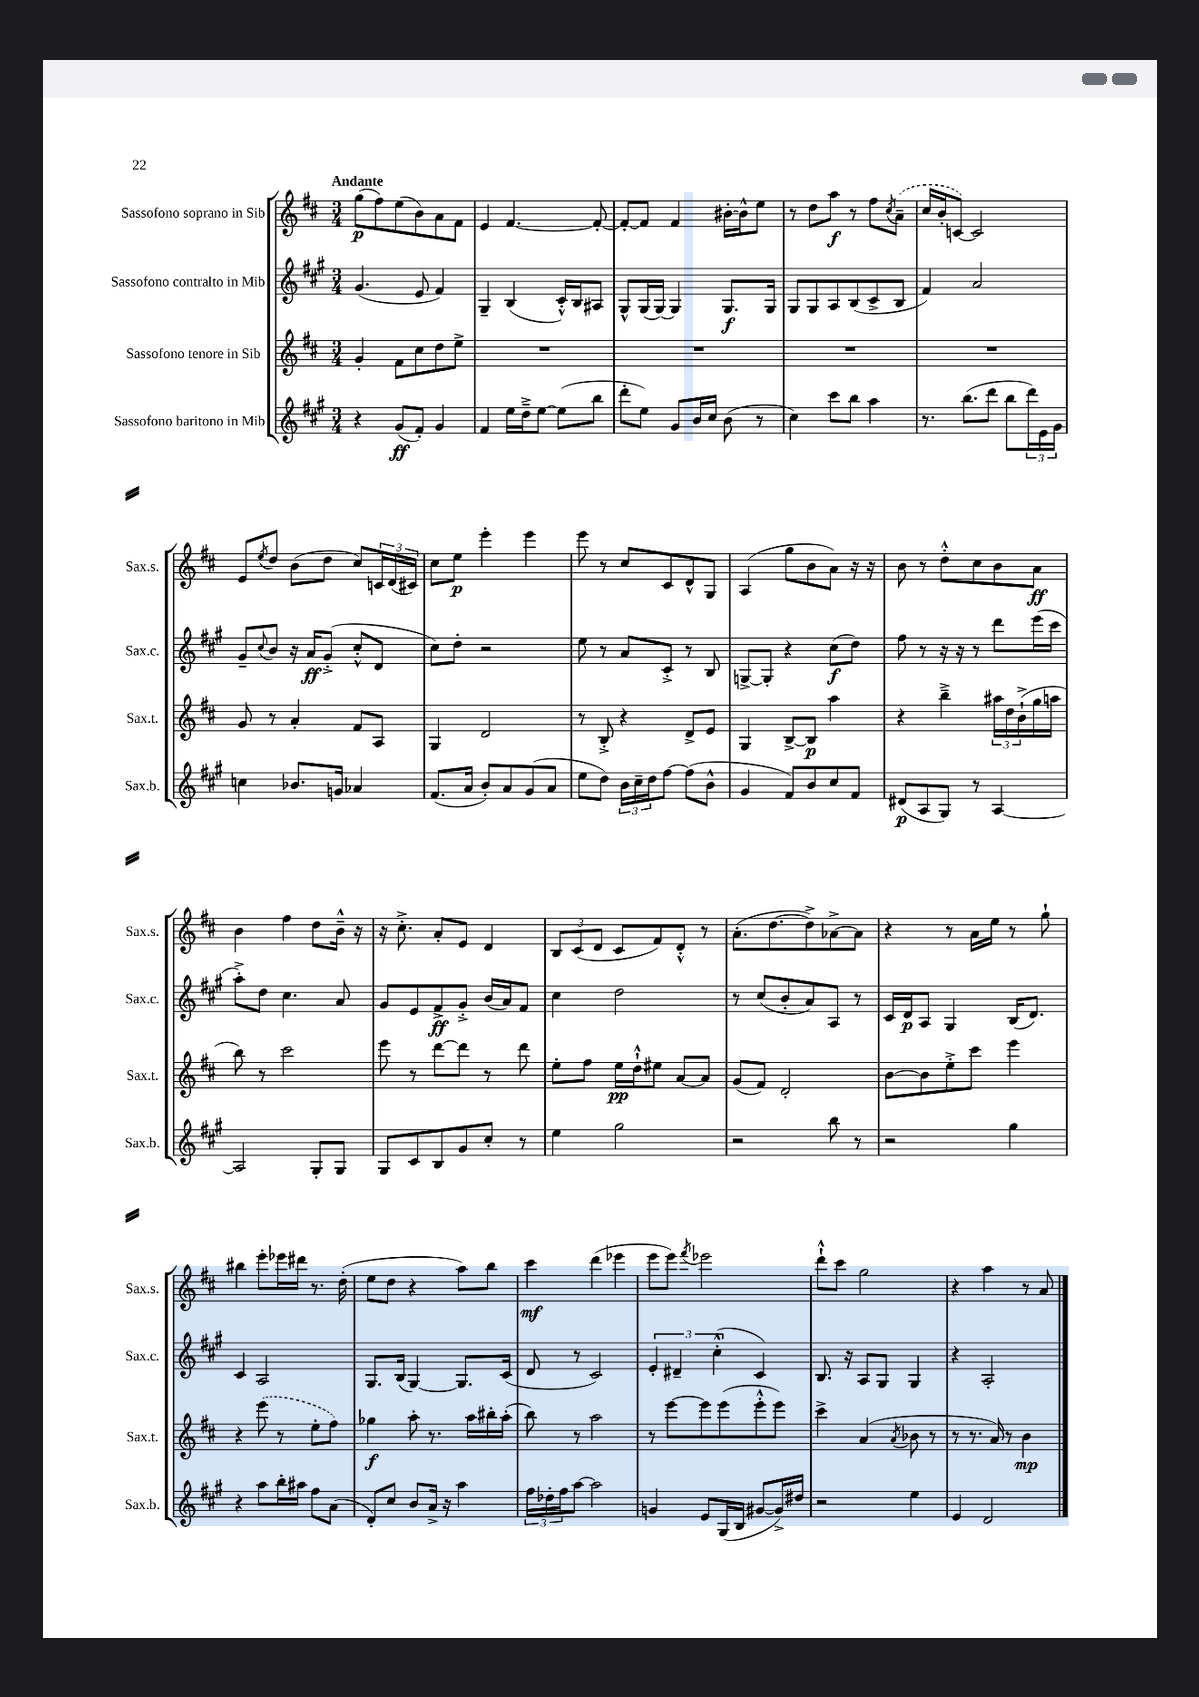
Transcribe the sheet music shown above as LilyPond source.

<<
\new StaffGroup <<
\new Staff = "s0" \with { instrumentName = "Sassofono soprano in Sib" shortInstrumentName = "Sax.s." } {
    \clef treble \key d \major \numericTimeSignature \time 3/4 \tempo "Andante"
    g''8\p( fis''8) e''8( b'8) a'8 fis'8 |
    e'4 fis'4.~ fis'8~-. |
    fis'8~-. fis'8 fis'4 bis'16~-. bis'16-^ e''8 |
    r8 d''8 a''8\f r8 fis''8 \acciaccatura { cis''8 } \once \slurDashed a'8--( |
    cis''16 b'16-. c'8~) c'2 |
    e'8 \acciaccatura { e''8 } d''8 b'8( d''8 cis''8) \tuplet 3/2 { c'16 d'16( cis'16) } |
    cis''8 e''8\p e'''4-. e'''4 |
    e'''8 r8 cis''8 cis'8 d'8-^ g8 |
    a4( g''8 b'8 a'8) r16 r16 |
    b'8 r8 d''8-.-^ cis''8 b'8 a'8\ff |
    b'4 fis''4 d''8 b'16---^ r16 |
    r16 cis''8.-.-> a'8-. e'8 d'4 |
    \tuplet 3/2 { b8 cis'8( d'8 } cis'8 fis'8) d'8-.-^ r8 |
    a'8.-.( d''8.~ d''8->) aes'8~-> aes'8 |
    r4 r8 a'16 e''16 r8 g''8-! |
    bis''4 e'''8-. ees'''16 dis'''16 r8. d''16-.( |
    e''8 d''8 r4 a''8) b''8 |
    cis'''4\mf d'''4( ees'''4 |
    e'''8 e'''8) \acciaccatura { fis'''8 } ees'''2 |
    d'''8-!-^ cis'''8 g''2 |
    r4 a''4 r8 a'8 \bar "|." |
}
\new Staff = "s1" \with { instrumentName = "Sassofono contralto in Mib" shortInstrumentName = "Sax.c." } {
    \clef treble \key a \major \numericTimeSignature \time 3/4
    gis'4.( e'8 fis'4) |
    gis4-- b4( cis'16-.-^) b16 ais8 |
    gis8-^ gis16( gis16~) gis4 gis8.\f gis16 |
    gis8 gis8 a8 b8( cis'8-> b8 |
    fis'4) a'2 |
    gis'8-- \appoggiatura { cis''8 } b'8 r16 a'16\ff gis'8-.->( cis''8-.-^ d'8 |
    cis''8) d''8-. r2 |
    e''8 r8 a'8 cis'8-.-> r8 b8 |
    g8~-> g8-. r4 cis''8\f( d''8) |
    fis''8 r8 r16 r16 r8 d'''8 e'''16( cis'''16 |
    a''8-.->) d''8 cis''4. a'8 |
    gis'8 e'8 fis'8->\ff gis'8-.-> b'16( a'16) fis'8 |
    cis''4 d''2 |
    r8 cis''8( b'8-. a'8) a8 r8 |
    cis'16 d'16\p a8 gis4 b16( d'8.) |
    cis'4 a2 |
    gis8. b16( gis4~) gis8. cis'16( |
    d'8 r8 cis'2) |
    \tuplet 3/2 { e'4-. dis'4-- cis''4-.-^( } cis'4) |
    b8. r16 a8 gis8 gis4 |
    r4 a2-. \bar "|." |
}
\new Staff = "s2" \with { instrumentName = "Sassofono tenore in Sib" shortInstrumentName = "Sax.t." } {
    \clef treble \key d \major \numericTimeSignature \time 3/4
    g'4-. fis'8 cis''8 d''8 e''8-> |
    R2. |
    R2. |
    R2. |
    R2. |
    g'8 r8 a'4-. fis'8 a8 |
    g4 d'2 |
    r8 b8-.-> r4 d'8-> e'8 |
    g4 b8~-> b8\p a''4 |
    r4 b''4---> \tuplet 3/2 { ais''16 d''16 b'16-!->( } g''16 a''16 |
    b''8) r8 cis'''2 |
    e'''8 r8 d'''8~ d'''8 r8 d'''8 |
    e''8-. fis''8 e''16\pp d''16-!-^ eis''8 a'8~ a'8 |
    g'8( fis'8) d'2-. |
    b'8~ b'8 e''8-.-> cis'''8 e'''4 |
    r4 \once \slurDashed e'''8( r8 e''8-. fis''8) |
    ges''4\f a''8-. r8. a''16 bis''16-. a''16-.( |
    b''8) r8 a''2 |
    r8 e'''8~ e'''8 e'''8( e'''8-.-^ e'''8) |
    cis'''4-> a'4( \acciaccatura { a'8 } bes'8 r8 |
    r8 r8. a'16) r8 b'4\mp \bar "|." |
}
\new Staff = "s3" \with { instrumentName = "Sassofono baritono in Mib" shortInstrumentName = "Sax.b." } {
    \clef treble \key a \major \numericTimeSignature \time 3/4
    r4 gis'8\ff( fis'8-.) gis'4 |
    fis'4 e''16 d''16---> e''8~ e''8( b''8 |
    d'''8-. e''8) gis'8 b'16 cis''16 b'8( r8 |
    cis''4) cis'''8 b''8 a''4 |
    r8. b''8.( d'''8 b''8 \tuplet 3/2 { d'''16) e'16 gis'16 } |
    c''4 bes'8. g'16 aes'4 |
    fis'8.( a'16 b'8-.) a'8 gis'8( a'8 |
    e''8 d''8) \tuplet 3/2 { b'16 cis''16-- d''16 } fis''8~ fis''8( b'8-^ |
    gis'4 fis'8) b'8 cis''8 fis'8 |
    dis'8\p( a8 gis8) r8 a4~ |
    a2 gis8-. gis8 |
    gis8 cis'8 b8 gis'8 cis''8-. r8 |
    e''4 gis''2 |
    r2 b''8 r8 |
    r2 gis''4 |
    r4 a''8 b''16-. ais''16 fis''8 a'8( |
    d'8-.) cis''8 b'8 a'16-> r16 a''4 |
    \tuplet 3/2 { fis''16 des''16-. fis''16 } a''8~ a''2 |
    g'4 e'8 gis16( b16 gis'8~ gis'16->) dis''16 |
    r2 e''4 |
    e'4 d'2 \bar "|." |
}
>>
>>
\layout { \context { \Score \remove "Bar_number_engraver" } }
